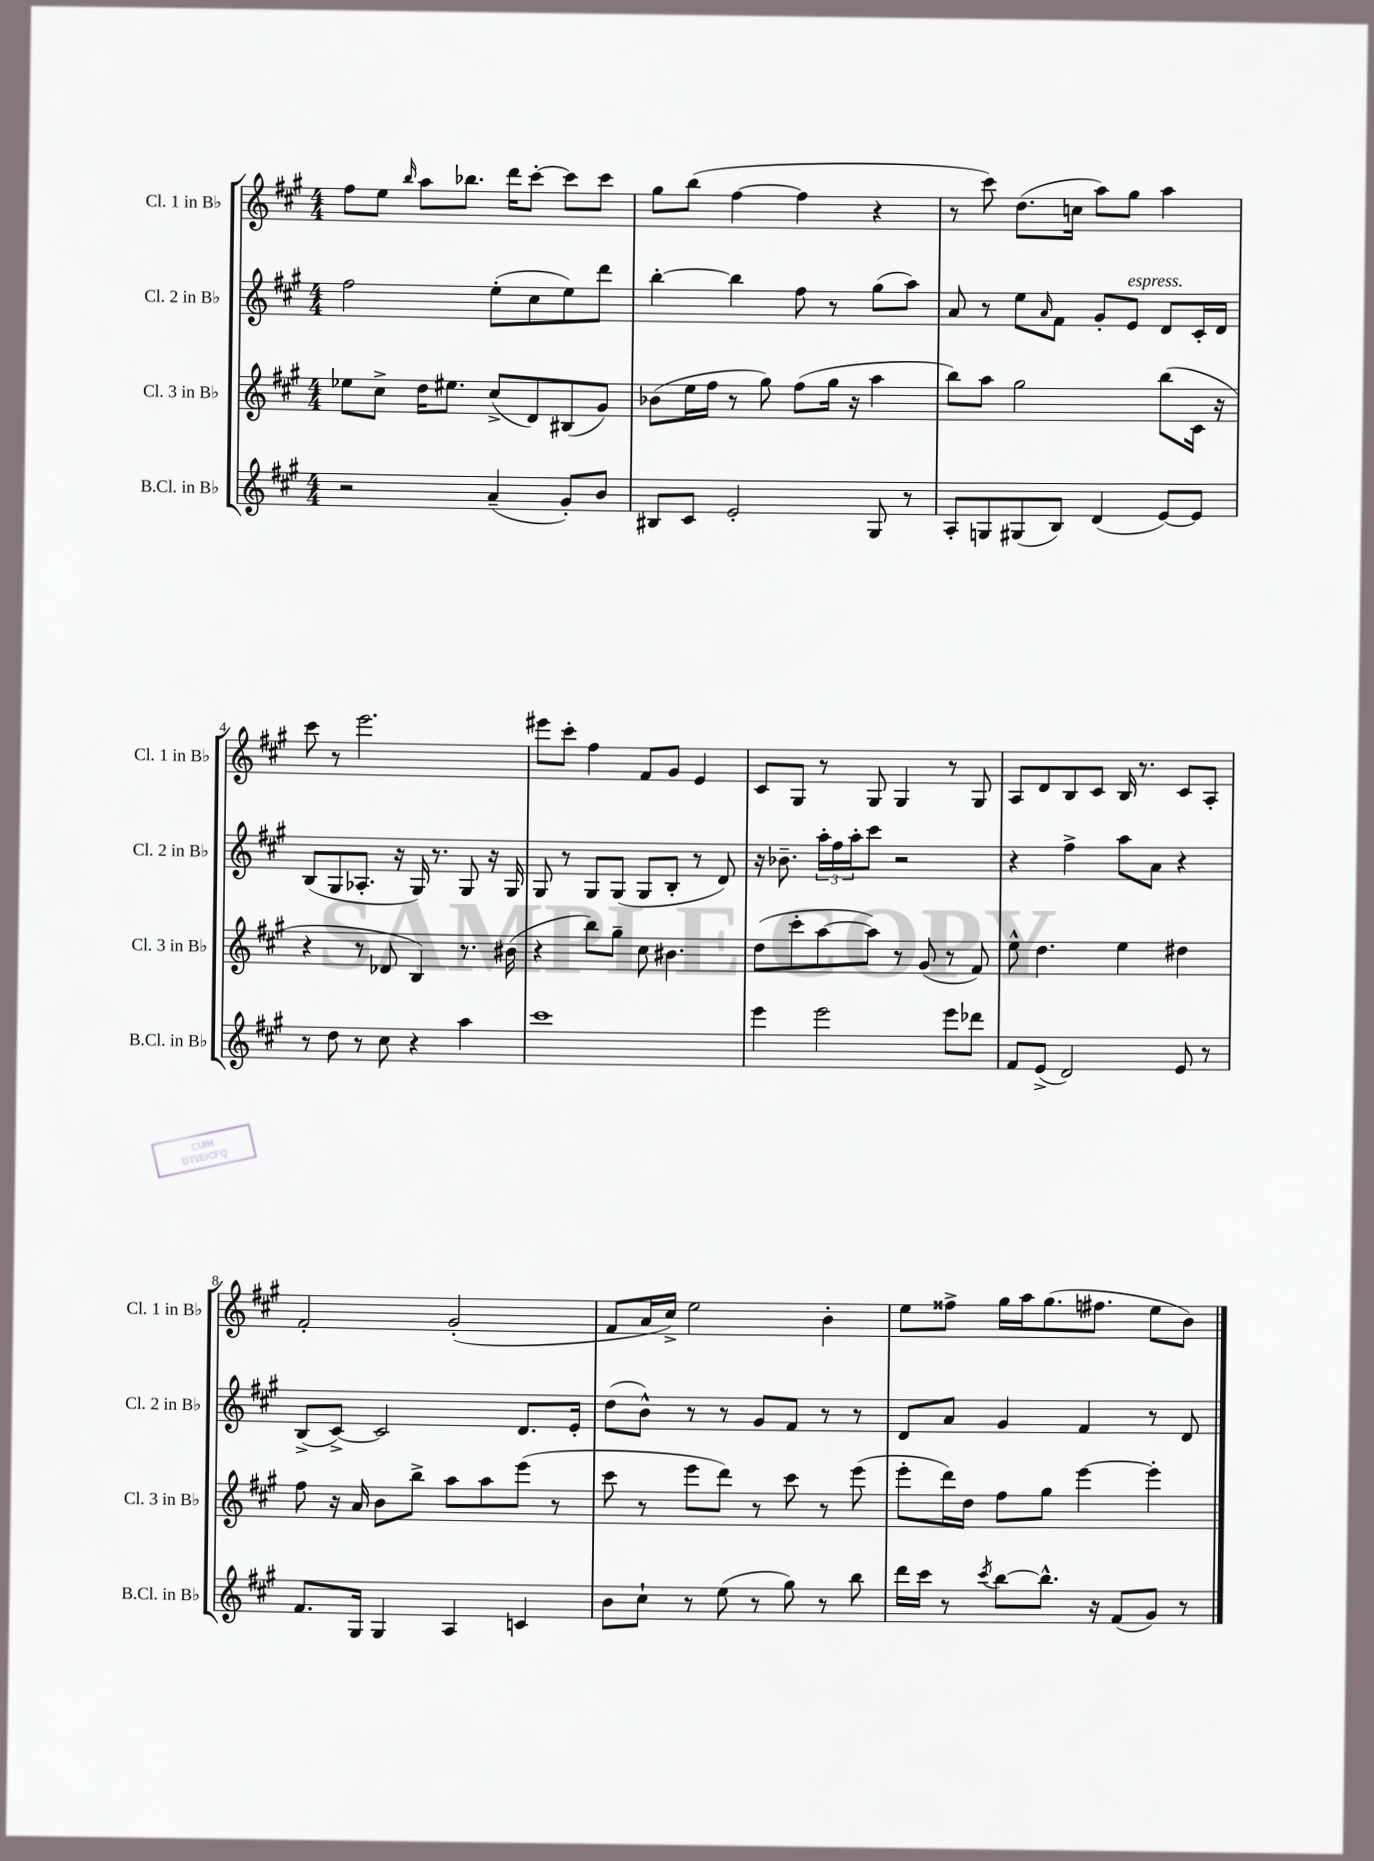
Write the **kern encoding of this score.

**kern	**kern	**kern	**kern
*part4	*part3	*part2	*part1
*staff4	*staff3	*staff2	*staff1
*I"B.Cl. in B♭	*I"Cl. 3 in B♭	*I"Cl. 2 in B♭	*I"Cl. 1 in B♭
*I'B.Cl. in B♭	*I'Cl. 3 in B♭	*I'Cl. 2 in B♭	*I'Cl. 1 in B♭
*clefG2	*clefG2	*clefG2	*clefG2
*k[f#c#g#]	*k[f#c#g#]	*k[f#c#g#]	*k[f#c#g#]
*M4/4	*M4/4	*M4/4	*M4/4
=1	=1	=1	=1
2r	8ee-X\L	2ff#\	8ff#\L
.	8cc#^\J	.	8ee\J
.	.	.	16qqbb/
.	16dd\KL	.	8aa\L
.	8.ee#X\J	.	.
.	.	.	8.bb-X\J
(4a~/	(8cc#^/L	(8ee'\L	.
.	.	.	16ddd\KL
.	8d/)	8cc#\	[8ccc#'\J
8g#'/L)	(8B#X/	8ee\)	8ccc#\L]
8b/J	8g#/J)	8ddd\J	8ccc#\J
=2	=2	=2	=2
8B#X/L	(8b-X\L	[4bb'\	8gg#\L
8c#/J	16ee\L	.	(8bb\J
.	16ff#\JJ	.	.
2e'/	8r	4bb\]	[4ff#\
.	8gg#\)	.	.
.	(8ff#\L	8ff#\	4ff#\]
.	16gg#\Jk	8r	.
.	16r	.	.
8G#/	4aa\	(8gg#\L	4r
8r	.	8aa\J)	.
=3	=3	=3	=3
8A'/L	8bb\L)	8a/	8r
8Gn/	8aa\J	8r	8ccc#\)
(8G#X/	2gg#\	8ee\L	(8.dd\L
.	.	16qqa/	.
8B/J)	.	8f#\J	.
.	.	.	16ccn\Jk
(4d/	.	8g#'/L	8aa\L)
!	!	!LO:TX:a:i:t=espress.	!
.	.	8e/J	8gg#\J
[8e/L)	(8bb\L	8d/L	4aa\
8e/J]	16c#\Jk	16c#'/L	.
.	16r	16d/JJ	.
!!LO:LB:g=z
=4	=4	=4	=4
8r	4r	(8B/L	8ccc#\
8dd\	.	8G#/	8r
8r	8r	8.A-X'/J	2.eee\
8cc#\	8d-X/	.	.
.	.	16r	.
4r	4B/)	16G#/)	.
.	.	8.r	.
4aa\	8.r	8G#/	.
.	.	16r	.
.	(16b#X\	16G#/	.
=5	=5	=5	=5
1ccc#	4r	8G#/	8eee#X\L
.	.	8r	8ccc#'\J
.	8bb\L)	8G#/L	4ff#\
.	8gg#~\J	(8G#/J	.
.	8cc#\	8G#/L	8f#/L
.	4.b#X\	8B'/J	8g#/J
.	.	8r	4e/
.	.	8d/)	.
=6	=6	=6	=6
4eee\	(8dd\L	16r	8c#/L
.	.	8.b-X~\	.
.	8ccc#'\	.	8G#/J
2eee\	[8aa\	24aa'\LL	8r
.	.	24ff#\	.
.	.	24aa'\J	.
.	8aa\J])	8ccc#\J	8G#/
.	8r	2r	4G#/
.	(8g#/	.	.
8eee\L	8r	.	8r
8ddd-X\J	8f#/)	.	8G#/
=7	=7	=7	=7
8f#/L	8ee^^\	4r	8A/L
(8e^/J	4.dd\	.	8d/
2d/)	.	4ff#^\	8B/
.	.	.	8c#/J
.	4ee\	8aa\L	16B/
.	.	.	8.r
.	.	8a\J	.
8e/	4dd#X\	4r	8c#/L
8r	.	.	8A'/J
!!LO:LB:g=z
=8	=8	=8	=8
8.f#/L	8ff#\	(8B^/L	2f#'/
.	16r	[8c#^/J)	.
16G#/Jk	16a/	.	.
4G#/	8b\L	2c#/]	.
.	8bb^\J	.	.
4A/	8aa\L	.	(2g#'/
.	8aa\	.	.
4cn/	(8eee\J	8.d/L	.
.	8r	.	.
.	.	16e'/Jk	.
=9	=9	=9	=9
8b\L	8ccc#\	(8dd\L	8f#/L
8cc#`\J	8r	8b^^\J)	16a/L
.	.	.	16cc#^/JJ)
8r	8eee\L	8r	2ee\
(8ee\	8ddd\J)	8r	.
8r	8r	8g#/L	.
8gg#\)	8ccc#\	8f#/J	.
8r	8r	8r	4b'\
8bb\	(8eee\	8r	.
=10	=10	=10	=10
16ddd\LL	8eee'\L	8d/L	8ee\L
16ccc#\JJ	.	.	.
8r	16ddd\L)	8a/J	8ff##X^\J
.	16dd\JJ	.	.
8qccc#/	.	.	.
[8bb\L	8ff#\L	4g#/	16gg#\LL
.	.	.	16aa\J
8.bb^^\J]	8gg#\J	.	(8.gg#\
.	[4eee\	4f#/	.
16r	.	.	8.ff#X\J
(8f#/L	.	.	.
8g#/J)	4eee'\]	8r	8ee\L
8r	.	8d/	8b\J)
==	==	==	==
*-	*-	*-	*-
